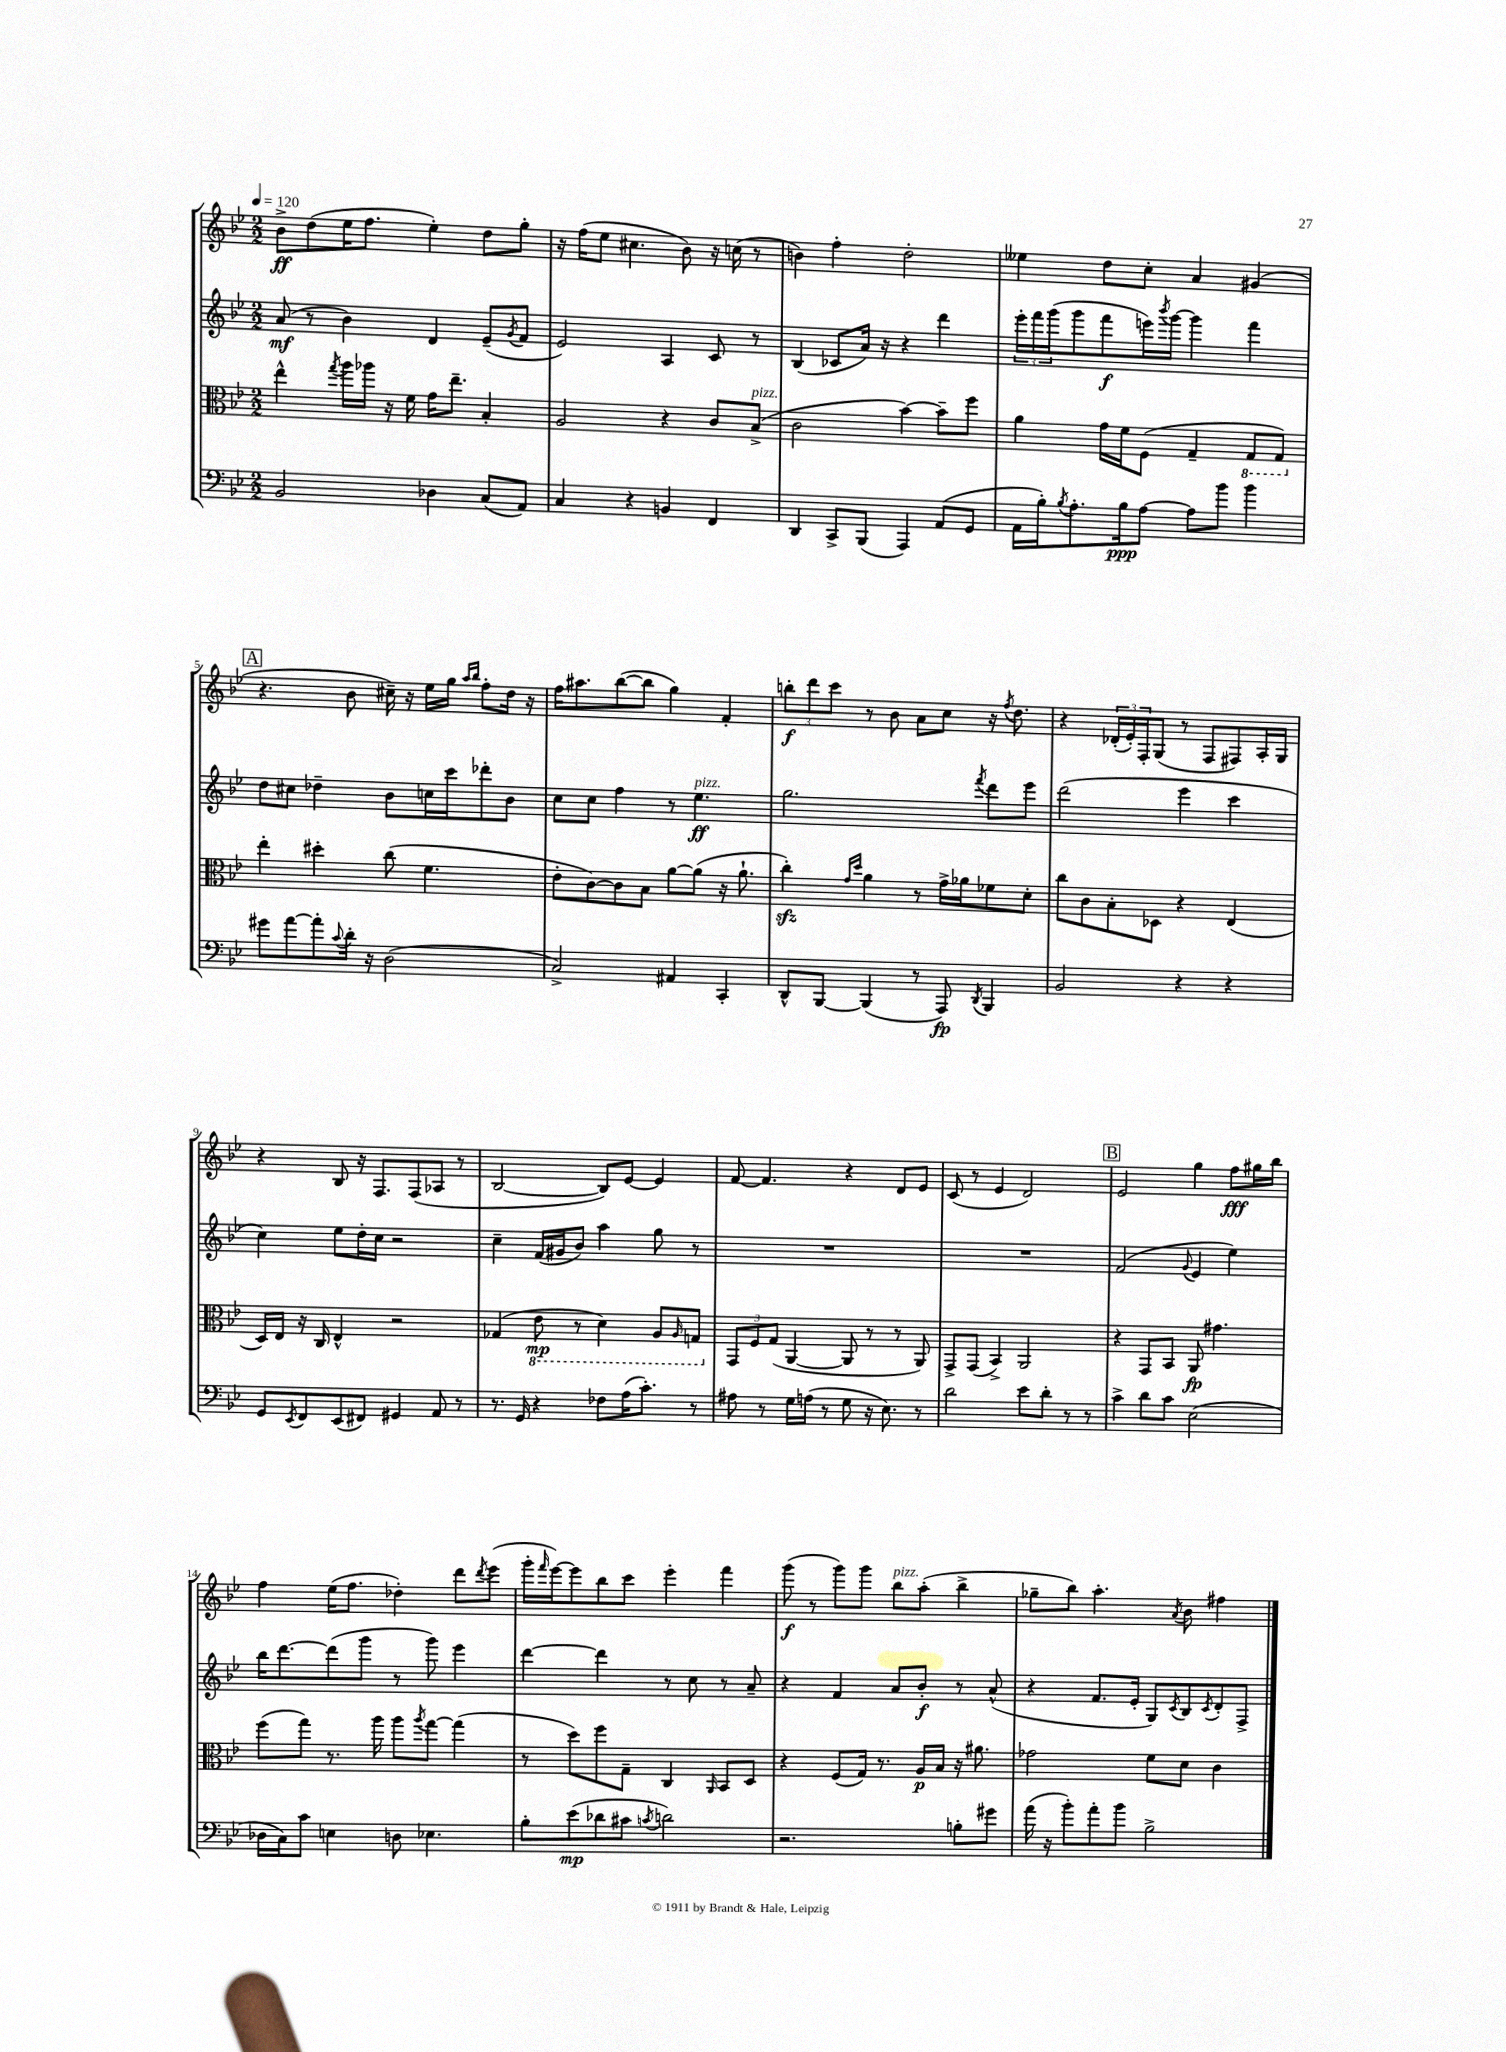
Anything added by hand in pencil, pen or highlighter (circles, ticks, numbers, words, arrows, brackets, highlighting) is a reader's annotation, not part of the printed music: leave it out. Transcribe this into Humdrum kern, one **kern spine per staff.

**kern	**dynam	**kern	**dynam	**kern	**dynam	**kern	**dynam
*part4	*part4	*part3	*part3	*part2	*part2	*part1	*part1
*staff4	*staff4	*staff3	*staff3	*staff2	*staff2	*staff1	*staff1
*clefF4	*	*clefC3	*	*clefG2	*	*clefG2	*
*k[b-e-]	*	*k[b-e-]	*	*k[b-e-]	*	*k[b-e-]	*
*M2/2	*	*M2/2	*	*M2/2	*	*M2/2	*
*MM120	*	*MM120	*	*MM120	*	*MM120	*
=1	=1	=1	=1	=1	=1	=1	=1
2BB-/	.	4ee-^^\	.	(8a/	mf	8b-^\L	ff
.	.	.	.	8r	.	(8dd\	.
.	.	8qgg/	.	.	.	.	.
.	.	16aa\LL	.	4b-\)	.	16ee-\K	.
.	.	16aa-X\JJ	.	.	.	8.ff\J	.
.	.	16r	.	.	.	.	.
.	.	16f\	.	.	.	.	.
4D-X\	.	16g\KL	.	4d/	.	4ee-'\)	.
.	.	8.ee-~\J	.	.	.	.	.
(8C/L	.	4B-'/	.	(8e-~/L	.	8dd\L	.
.	.	.	.	8qg/	.	.	.
8AA/J)	.	.	.	8f/J	.	8gg'\J	.
=2	=2	=2	=2	=2	=2	=2	=2
4C/	.	2A/	.	2e-/)	.	16r	.
.	.	.	.	.	.	(16ff\KL	.
.	.	.	.	.	.	8ee-\J	.
4r	.	.	.	.	.	4.cc#X\	.
4BBn/	.	4r	.	4A/	.	.	.
.	.	.	.	.	.	8b-\)	.
4FF/	.	8c/L	.	8c/	.	16r	.
.	.	.	.	.	.	(16ccn\	.
!	!	!LO:TX:a:i:t=pizz.	!	!	!	!	!
.	.	(8B-^/J	.	8r	.	8r	.
=3	=3	=3	=3	=3	=3	=3	=3
4DD/	.	2c\	.	(4B-/	.	4bn\)	.
8CC^/L	.	.	.	8c-X/L	.	4ff'\	.
(8BBB-/J	.	.	.	16a/Jk)	.	.	.
.	.	.	.	16r	.	.	.
4AAA/)	.	[4b-\)	.	4r	.	2dd'\	.
(8AA/L	.	8b-~\L]	.	4ddd\	.	.	.
8GG/J	.	8ff\J	.	.	.	.	.
=4	=4	=4	=4	=4	=4	=4	=4
16AA\LL	.	4a\	.	24eee-'\LL	.	4ee--X\	.
.	.	.	.	24fff\	.	.	.
16B-'\J)	.	.	.	.	.	.	.
.	.	.	.	(24ggg\J	.	.	.
8qB-/	.	.	.	.	.	.	.
8.A'\	.	.	.	8ggg\	.	.	.
.	.	16g\LL	.	8fff\	f	8dd\L	.
16B-\k	ppp	16f\J	.	.	.	.	.
[8A\J	.	(8F\J	.	16eeen\L)	.	8cc'\J	.
.	.	.	.	8qbbb-/	.	.	.
.	.	.	.	[16ggg\JJ	.	.	.
8A\L]	.	4G~/	.	4ggg\]	.	4a/	.
8b-\J	.	.	.	.	.	.	.
*	*	*8ba	*	*	*	*	*
4b-\	.	8GG/L	.	4fff\	.	(4g#X/	.
.	.	8GG/J)	.	.	.	.	.
!!LO:LB:g=z
!!LO:REH:place=s1:t=A
=5	=5	=5	=5	=5	=5	=5	=5
*	*	*X8ba	*	*	*	*	*
8g#X\L	.	4ee-'\	.	8dd\L	.	4.r	.
[8a\	.	.	.	8cc#X\J	.	.	.
8a'\]	.	4dd#X'\	.	4dd-X~\	.	.	.
8qqc/	.	.	.	.	.	.	.
16d'\Jk	.	.	.	.	.	8b-\	.
16r	.	.	.	.	.	.	.
(2D\	.	(8cc\	.	8b-\L	.	16cc#X~\)	.
.	.	.	.	.	.	16r	.
.	.	4.f\	.	16ccn\L	.	16ee-\LL	.
.	.	.	.	16ccc\J	.	16gg\JJ	.
.	.	.	.	.	.	16qqaa/LL	.
.	.	.	.	.	.	16qqbb-/JJ	.
.	.	.	.	8ddd-X'\	.	8ff'\L	.
.	.	.	.	8b-\J	.	16dd\Jk	.
.	.	.	.	.	.	16r	.
=6	=6	=6	=6	=6	=6	=6	=6
2C^/)	.	8e-'\L	.	8cc\L	.	16ff\KL	.
.	.	.	.	.	.	8.aa#X\	.
.	.	[8c\)	.	8cc\J	.	.	.
.	.	8c\]	.	4ff\	.	([8bb-\	.
.	.	8B-\J	.	.	.	8bb-\J]	.
4AA#X/	.	[8a\L	.	8r	.	4gg\)	.
!	!	!	!	!LO:TX:a:i:t=pizz.	!	!	!
.	.	(8a\J]	.	4.ee-\	ff	.	.
4CC'/	.	16r	.	.	.	4f'/	.
.	.	8.a`\	.	.	.	.	.
=7	=7	=7	=7	=7	=7	=7	=7
8DD^^/L	.	4cczz'\)	.	2.gg\	.	12bbn'\L	f
.	.	.	.	.	.	12ddd\	.
[8BBB-/J	.	.	.	.	.	.	.
.	.	.	.	.	.	12ccc\J	.
.	.	16qqg/LL	.	.	.	.	.
.	.	16qqdd/JJ	.	.	.	.	.
(4BBB-/]	.	4a\	.	.	.	8r	.
.	.	.	.	.	.	8b-\	.
8r	.	8r	.	.	.	8a\L	.
8AAA/)	fp	16g^\LL	.	.	.	8cc\J	.
.	.	16a-X\J	.	.	.	.	.
8qDD/	.	.	.	8qfff/	.	.	.
4BBB-/	.	8f-X\	.	8ddd\L	.	16r	.
.	.	.	.	.	.	8qff/	.
.	.	.	.	.	.	8.dd\	.
.	.	8d'\J	.	8eee-\J	.	.	.
=8	=8	=8	=8	=8	=8	=8	=8
2BB-/	.	8cc\L	.	(2ddd\	.	4r	.
.	.	8c\	.	.	.	.	.
.	.	8B-'\	.	.	.	(24d-X'/LL	.
.	.	.	.	.	.	24e-'/)	.
.	.	.	.	.	.	24F'/J	.
.	.	8D-X\J	.	.	.	(8G/J	.
4r	.	4r	.	4eee-\	.	8r	.
.	.	.	.	.	.	8F/L	.
4r	.	(4E-/	.	4ccc\	.	8F#X/)	.
.	.	.	.	.	.	16A'/L	.
.	.	.	.	.	.	16G/JJ	.
!!LO:LB:g=z
=9	=9	=9	=9	=9	=9	=9	=9
8GG/L	.	16D/LL)	.	4cc\)	.	4r	.
.	.	16E-/JJ	.	.	.	.	.
8qEE-/	.	.	.	.	.	.	.
8FF/	.	16r	.	.	.	.	.
.	.	16C/	.	.	.	.	.
(8EE-/	.	4E-^^/	.	8ee-\L	.	8B-/	.
8FF#X/J)	.	.	.	16dd'\L	.	16r	.
.	.	.	.	16cc\JJ	.	8.F/L	.
4GG#X/	.	2r	.	2r	.	.	.
.	.	.	.	.	.	(8F/	.
8AA/	.	.	.	.	.	8A-X/J	.
8r	.	.	.	.	.	8r	.
=10	=10	=10	=10	=10	=10	=10	=10
8.r	.	(4G-X/	.	4cc~\	.	[2B-/	.
16GG/	.	.	.	.	.	.	.
*	*	*8ba	*	*	*	*	*
4r	.	8E-\	mp	(16f/LL	.	.	.
.	.	.	.	16g#X/J	.	.	.
.	.	8r	.	8b-/J)	.	.	.
8F-X\L	.	4D\)	.	4aa\	.	8B-/L])	.
(16A\K	.	.	.	.	.	[8e-/J	.
8.c'\J)	.	.	.	.	.	.	.
.	.	8AA/L	.	8gg\	.	4e-/]	.
.	.	16qqAA/	.	.	.	.	.
8r	.	8GGn/J	.	8r	.	.	.
=11	=11	=11	=11	=11	=11	=11	=11
*	*	*X8ba	*	*	*	*	*
8A#X\	.	12GG/L	.	1r	.	[8f/	.
.	.	12F/	.	.	.	.	.
8r	.	.	.	.	.	4.f/]	.
.	.	(12G/J	.	.	.	.	.
16G\LL	.	[4AA/	.	.	.	.	.
(16An\JJ	.	.	.	.	.	.	.
8r	.	.	.	.	.	.	.
8G\	.	8AA/]	.	.	.	4r	.
16r	.	8r	.	.	.	.	.
8.E-\)	.	.	.	.	.	.	.
.	.	8r	.	.	.	8d/L	.
8r	.	8AA/)	.	.	.	8e-/J	.
=12	=12	=12	=12	=12	=12	=12	=12
2d\	.	8GG^/L	.	1r	.	(8c/	.
.	.	(8GG/J	.	.	.	8r	.
.	.	4BB-^/)	.	.	.	4e-/	.
8e-\L	.	2AA/	.	.	.	2d/)	.
8d'\J	.	.	.	.	.	.	.
8r	.	.	.	.	.	.	.
8r	.	.	.	.	.	.	.
!!LO:REH:place=s1:t=B
=13	=13	=13	=13	=13	=13	=13	=13
4c^\	.	4r	.	(2f/	.	2e-/	.
8d\L	.	8GG/L	.	.	.	.	.
8c\J	.	8BB-/J	.	.	.	.	.
.	.	.	.	8qqg/	.	.	.
(2E-\	.	8AA/	fp	4e-/	.	4gg\	.
.	.	4.g#X\	.	.	.	.	.
.	.	.	.	4ee-\)	.	8ff\L	fff
.	.	.	.	.	.	16gg#X\L	.
.	.	.	.	.	.	16bb-\JJ	.
!!LO:LB:g=z
=14	=14	=14	=14	=14	=14	=14	=14
16D-X\LL	.	(8ff\L	.	16bb-\KL	.	4ff\	.
16C\J)	.	.	.	[8.ddd\	.	.	.
8c\J	.	8gg\J)	.	.	.	.	.
4En\	.	8.r	.	(8ddd\]	.	(16ee-\KL	.
.	.	.	.	.	.	8.ff\J	.
.	.	.	.	8ggg\J	.	.	.
.	.	16aa\	.	.	.	.	.
8Dn\	.	8aa\L	.	8r	.	4dd-X'\)	.
.	.	8qaa/	.	.	.	.	.
4.E-X\	.	[8gg\J	.	8ggg\)	.	.	.
.	.	(4gg\]	.	4eee-\	.	8ddd\L	.
.	.	.	.	.	.	8qddd/	.
.	.	.	.	.	.	(8eee-\J	.
=15	=15	=15	=15	=15	=15	=15	=15
8B-'\L	.	8r	.	[4ddd\	.	16ggg'\LL	.
.	.	.	.	.	.	16qqfff/	.
.	.	.	.	.	.	[16eee-\J)	.
(8e-\	mp	8dd\L)	.	.	.	8eee-\]	.
8d-X\	.	8ff\	.	4ddd\]	.	8bb-\	.
8c#X\J	.	8G~\J	.	.	.	8ccc\J	.
8qcn/	.	.	.	.	.	.	.
2dn\)	.	4C/	.	8r	.	4eee-'\	.
.	.	.	.	8cc\	.	.	.
.	.	16qqAA/	.	.	.	.	.
.	.	8BB-/L	.	8r	.	4fff\	.
.	.	8D/J	.	8a~/	.	.	.
=16	=16	=16	=16	=16	=16	=16	=16
2.r	.	4r	.	4r	.	(8ggg\	f
.	.	.	.	.	.	8r	.
.	.	(8F/L	.	4f/	.	8ggg\L)	.
.	.	16G/Jk)	.	.	.	8ggg\J	.
.	.	8.r	.	.	.	.	.
!	!	!	!	!	!	!LO:TX:a:i:t=pizz.	!
.	.	.	.	8a/L	.	8bb-\L	.
.	.	16A/LL	p	8b-'/J	f	(8aa'\J	.
.	.	16B-/JJ	.	.	.	.	.
8Bn'\L	.	16r	.	8r	.	4bb-^\	.
.	.	8.a#X\	.	.	.	.	.
8g#X\J	.	.	.	(8a^^/	.	.	.
=17	=17	=17	=17	=17	=17	=17	=17
(16a\	.	2g-X\	.	4r	.	8gg-X~\L	.
16r	.	.	.	.	.	.	.
8b-'\L)	.	.	.	.	.	8bb-\J)	.
8a'\	.	.	.	8.f/L	.	4.aa'\	.
8b-\J	.	.	.	.	.	.	.
.	.	.	.	16e-'/Jk	.	.	.
2B-^\	.	8f\L	.	8G/L)	.	.	.
.	.	.	.	8qc/	.	8qa/	.
.	.	8d\J	.	8B-/	.	8b-\	.
.	.	.	.	8qc/	.	.	.
.	.	4c\	.	8d'/	.	4ff#X\	.
.	.	.	.	8F^/J	.	.	.
==	==	==	==	==	==	==	==
*-	*-	*-	*-	*-	*-	*-	*-
